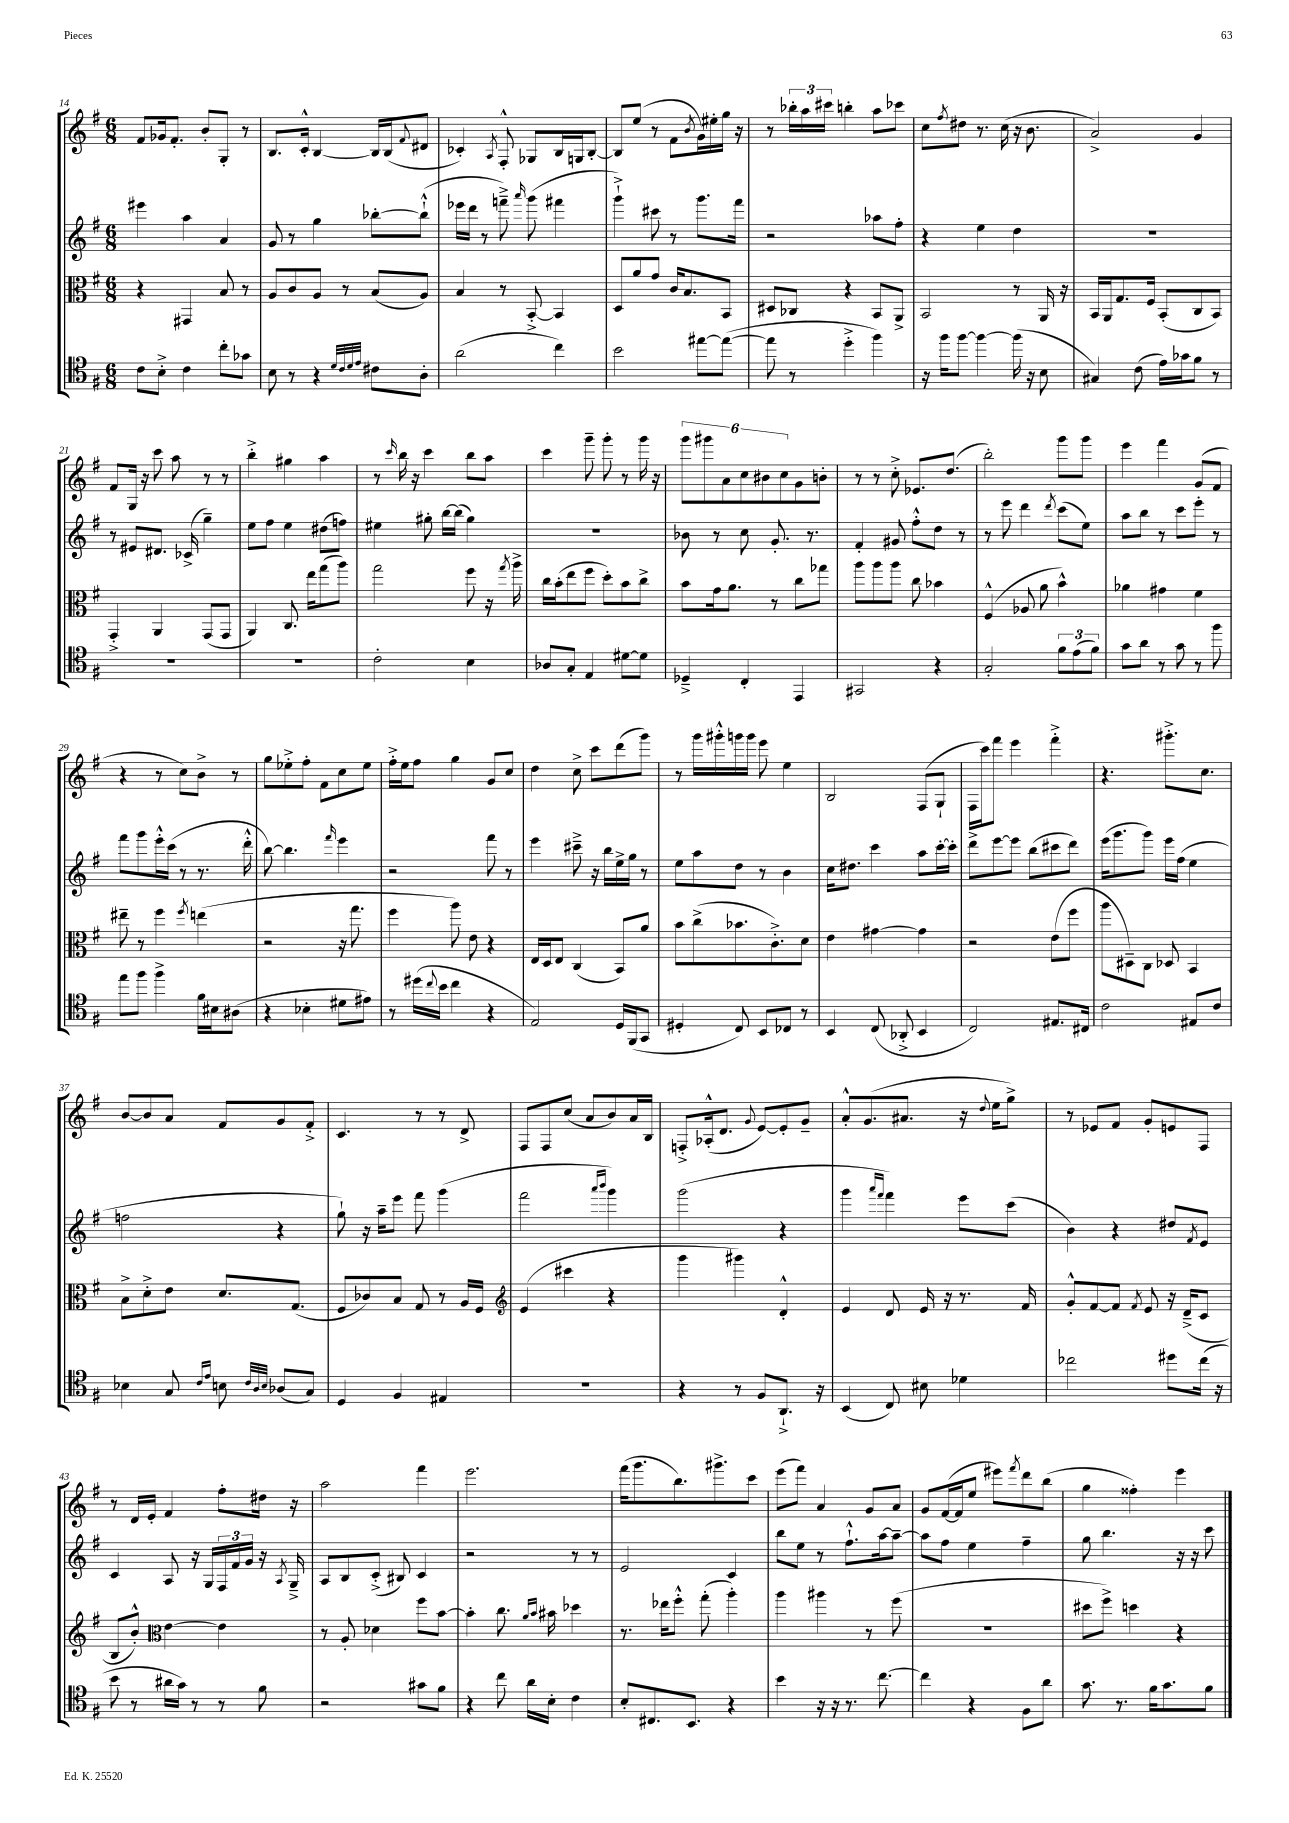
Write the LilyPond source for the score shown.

<<
\new StaffGroup <<
\new Staff = "s0" {
    \clef treble \key g \major \numericTimeSignature \time 6/8
    fis'8 ges'16 fis'8.-. b'8-. g8-. r8 |
    b8. c'16-.-^ b4~ b16 b16( \appoggiatura { fis'8 } dis'8 |
    ces'4-.) \acciaccatura { a8 } fis8-.-^ ges8 b16 g16 b8~-. |
    b8 e''8( r8 fis'8 \acciaccatura { b'8 } g'16) eis''16-. g''16 r16 |
    r8 \tuplet 3/2 { bes''16-. a''16 cis'''16 } b''4-. a''8 ces'''8 |
    c''8 \acciaccatura { fis''8 } dis''8 r8. c''16( r16 b'8. |
    a'2->) g'4 |
    fis'8 g16 r16 c'''8 a''8 r8 r8 |
    b''4-.-> gis''4 a''4 |
    r8 \grace { c'''16 } b''16 r16 c'''4 b''8 a''8 |
    c'''4 g'''8-- g'''8-. r8 g'''16 r16 |
    \tuplet 6/4 { g'''8 gis'''8 a'8 c''8 bis'8 c''8 } g'8 b'8-. |
    r8 r8 c''8-.-> ees'8. d''8.( |
    b''2-.) g'''8 g'''8 |
    e'''4 fis'''4 g'8( fis'8 |
    r4 r8 c''8) b'8-> r8 |
    g''8 ees''8-.-> fis''8-. fis'8 c''8 ees''8 |
    fis''16-.-> e''16 fis''8 g''4 g'8 c''8 |
    d''4 c''8-> c'''8 d'''8( g'''8) |
    r8 g'''16 gis'''16-.-^ g'''16 g'''16 e'''8 e''4 |
    b2 fis8( g8-! |
    fis16 c'''16) fis'''8 e'''4 fis'''4-.-> |
    r4. gis'''8.-.-> c''8. |
    b'8~ b'8 a'8 fis'8 g'8 fis'8-.-> |
    c'4. r8 r8 d'8-> |
    fis8 fis8 c''8( a'8 b'8) a'16 b16 |
    f8-.-> aes16-.-^( d'8. \appoggiatura { g'8 } e'8~) e'8-. g'8-- |
    a'8-.-^ g'8.( ais'8. r16 \appoggiatura { d''8 } e''16 g''8->) |
    r8 ees'8 fis'8 g'8-. e'8 fis8 |
    r8 d'16 e'16-. fis'4 fis''8-. dis''16 r16 |
    a''2 fis'''4 |
    e'''2. |
    fis'''16( g'''8. b''8.) gis'''8.-> c'''8 |
    e'''8( fis'''8) a'4 g'8 a'8 |
    g'8 fis'16~( fis'16 e''8 eis'''8) \acciaccatura { fis'''8 } d'''8 b''8( |
    g''4 fisis''4-.) e'''4 \bar "|." |
}
\new Staff = "s1" {
    \clef treble \key g \major \numericTimeSignature \time 6/8
    eis'''4 a''4 a'4 |
    g'8 r8 g''4 bes''8~-. bes''8-!-^( |
    ees'''16 d'''16 r8 f'''8--->) \grace { a'''16 } g'''8( fis'''4 |
    g'''4-!->) cis'''8 r8 g'''8. fis'''16 |
    r2 aes''8 fis''8-. |
    r4 e''4 d''4 |
    R2. |
    r8 eis'8 dis'8. ces'16->( g''4--) |
    e''8 fis''8 e''4 dis''8( f''8) |
    eis''4 gis''8-. b''16~ b''16( gis''4) |
    R2. |
    bes'8 r8 c''8 g'8.-. r8. |
    fis'4-. gis'8 fis''8-.-^ d''8 r8 |
    r8 e'''8 d'''4 \acciaccatura { d'''8 } c'''8( e''8) |
    a''8 b''8 r8 c'''8 e'''8-. r8 |
    fis'''8 g'''8 e'''16-.-^ c'''16( r8 r8. d'''16-.-^ |
    b''8~) b''4. \grace { fis'''16 } e'''4 |
    r2 fis'''8 r8 |
    e'''4 cis'''8---> r16 b''16 e''16-> g''16 r8 |
    e''8 a''8 d''8 r8 b'4 |
    c''16 dis''8. c'''4 a''8 c'''16~-. c'''16-. |
    d'''8-> e'''8~ e'''8 b''8( cis'''8 d'''8) |
    e'''16( g'''8. g'''8) e'''16 fis''16( e''4 |
    f''2 r4 |
    g''8-!) r16 a''16-- e'''8 fis'''8 g'''4( |
    fis'''2 \grace { a'''16 b'''16 } g'''4) |
    g'''2( r4 |
    g'''4 \grace { a'''16 fis'''16 } fis'''4) e'''8 c'''8( |
    b'4) r4 dis''8 \acciaccatura { fis'8 } e'8 |
    c'4 a8 r16 g16 \tuplet 3/2 { fis16 fis'16 g'16 } r16 \acciaccatura { a8 } g16---> |
    a8 b8 c'8-.->( bis8) c'4 |
    r2 r8 r8 |
    e'2 c'4 |
    b''8 e''8 r8 fis''8.-!-^ a''16~ a''8~-- |
    a''8 fis''8 e''4 fis''4-- |
    g''8 b''4. r16 r16 c'''8 \bar "|." |
}
\new Staff = "s2" {
    \clef alto \key g \major \numericTimeSignature \time 6/8
    r4 gis,4 b8 r8 |
    a8 c'8 a8 r8 b8( a8) |
    b4 r8 b,8~-.-> b,4 |
    d8 a'8 g'8 c'16 b8. b,8 |
    dis8 ces8 r4 b,8 a,8-> |
    b,2 r8 a,16 r16 |
    b,16 a,16 g8. fis16 b,8-.( c8 b,8) |
    g,4-.-> a,4 g,8( g,8 |
    a,4) c8. e''16 g''8( a''8) |
    g''2 fis''8 r16 \acciaccatura { g''8 } a''16-> |
    c''16 b'16-.( e''8 fis''8 d''8-.) b'8 c''8-> |
    b'8 g'16 a'8. r8 c''8 ges''8 |
    a''8 a''8 a''8 c''8 bes'4 |
    fis4-^( aes8 a'8 b'4-^) |
    aes'4 gis'4 fis'4 |
    eis''8-- r8 fis''4 \acciaccatura { fis''8 } e''4( |
    r2 r16 g''8. |
    fis''4 a''8) e'8 r4 |
    e16 d16 e8 c4( b,8) a'8 |
    b'8 c''8->( bes'8. c'8.-.->) d'8 |
    e'4 gis'4~ gis'4 |
    r2 e'8( fis''8 |
    a''8 dis8--) c8 des8 b,4 |
    b8-> d'8-.-> e'8 d'8. g8.( |
    fis8 ces'8) b8 g8 r8 a16 fis16 |
    \clef treble e'4( cis'''4 r4 |
    g'''4 gis'''4) d'4-.-^ |
    e'4 d'8 e'16 r16 r8. fis'16 |
    g'8-.-^ fis'8~ fis'8 \acciaccatura { fis'8 } e'8 r16 d'16--->( c'8 |
    b8 b'8-.-^) \clef alto e'4~ e'4 |
    r8 a8-. des'4 fis''8 b'8~ |
    b'4-. c''8. \grace { a'16 b'16 } bis'16 des''4 |
    r8. ees''16 fis''8-.-^ g''8-.( a''4-.) |
    a''4 ais''4 r8 fis''8( |
    r2. |
    dis''8 fis''8->) d''4 r4 \bar "|." |
}
\new Staff = "s3" {
    \clef tenor \key g \major \numericTimeSignature \time 6/8
    c'8 b8-.-> c'4 c''8-. ges'8 |
    b8 r8 r4 \grace { d'32 c'32 d'32 e'32 } cis'8 a8-. |
    a'2( c''4) |
    b'2 eis''8~ eis''8~( |
    eis''8 r8 d''4-.-> fis''4) |
    r16 fis''16 fis''8~ fis''4~ fis''16( r16 b8 |
    gis4) c'8( e'16) ges'16 fis'8 r8 |
    R2. |
    R2. |
    c'2-. b4 |
    aes8 g8-. e4 dis'8~ dis'8 |
    des4---> c4-. e,4 |
    gis,2 r4 |
    g2-. \tuplet 3/2 { fis'8 e'8( fis'8) } |
    g'8 a'8 r8 g'8 r8 fis''8 |
    e''8 fis''8 fis''4-> fis'16 bis16 ais8( |
    r4 bes4-. dis'8 eis'8) |
    r8 dis''16( \appoggiatura { c''8 } b'16 c''4 r4 |
    e2) d16 fis,16( g,8 |
    dis4-. c8) b,8 ces8 r8 |
    b,4 c8( aes,8-.-> b,4 |
    c2) eis8. cis16 |
    c'2 eis8 c'8 |
    bes4 g8 \grace { c'16 e'16 } b8 \grace { c'32 a32 b32 } aes8( g8) |
    d4 fis4 eis4 |
    R2. |
    r4 r8 fis8 a,8.-!-> r16 |
    b,4( c8) bis8 des'4 |
    ces''2 dis''8 ces''16( r16 |
    b'8 r8 ais'16 g'16) r8 r8 fis'8 |
    r2 gis'8 fis'8 |
    r4 c''8 a'16 b16-. c'4 |
    b8-. cis8. b,8. r4 |
    b'4 r16 r16 r8. c''8.~ |
    c''4 r4 fis8 a'8 |
    g'8. r8. fis'16 g'8. fis'8 \bar "|." |
}
>>
>>
\layout { \context { \Score currentBarNumber = #14 } }
